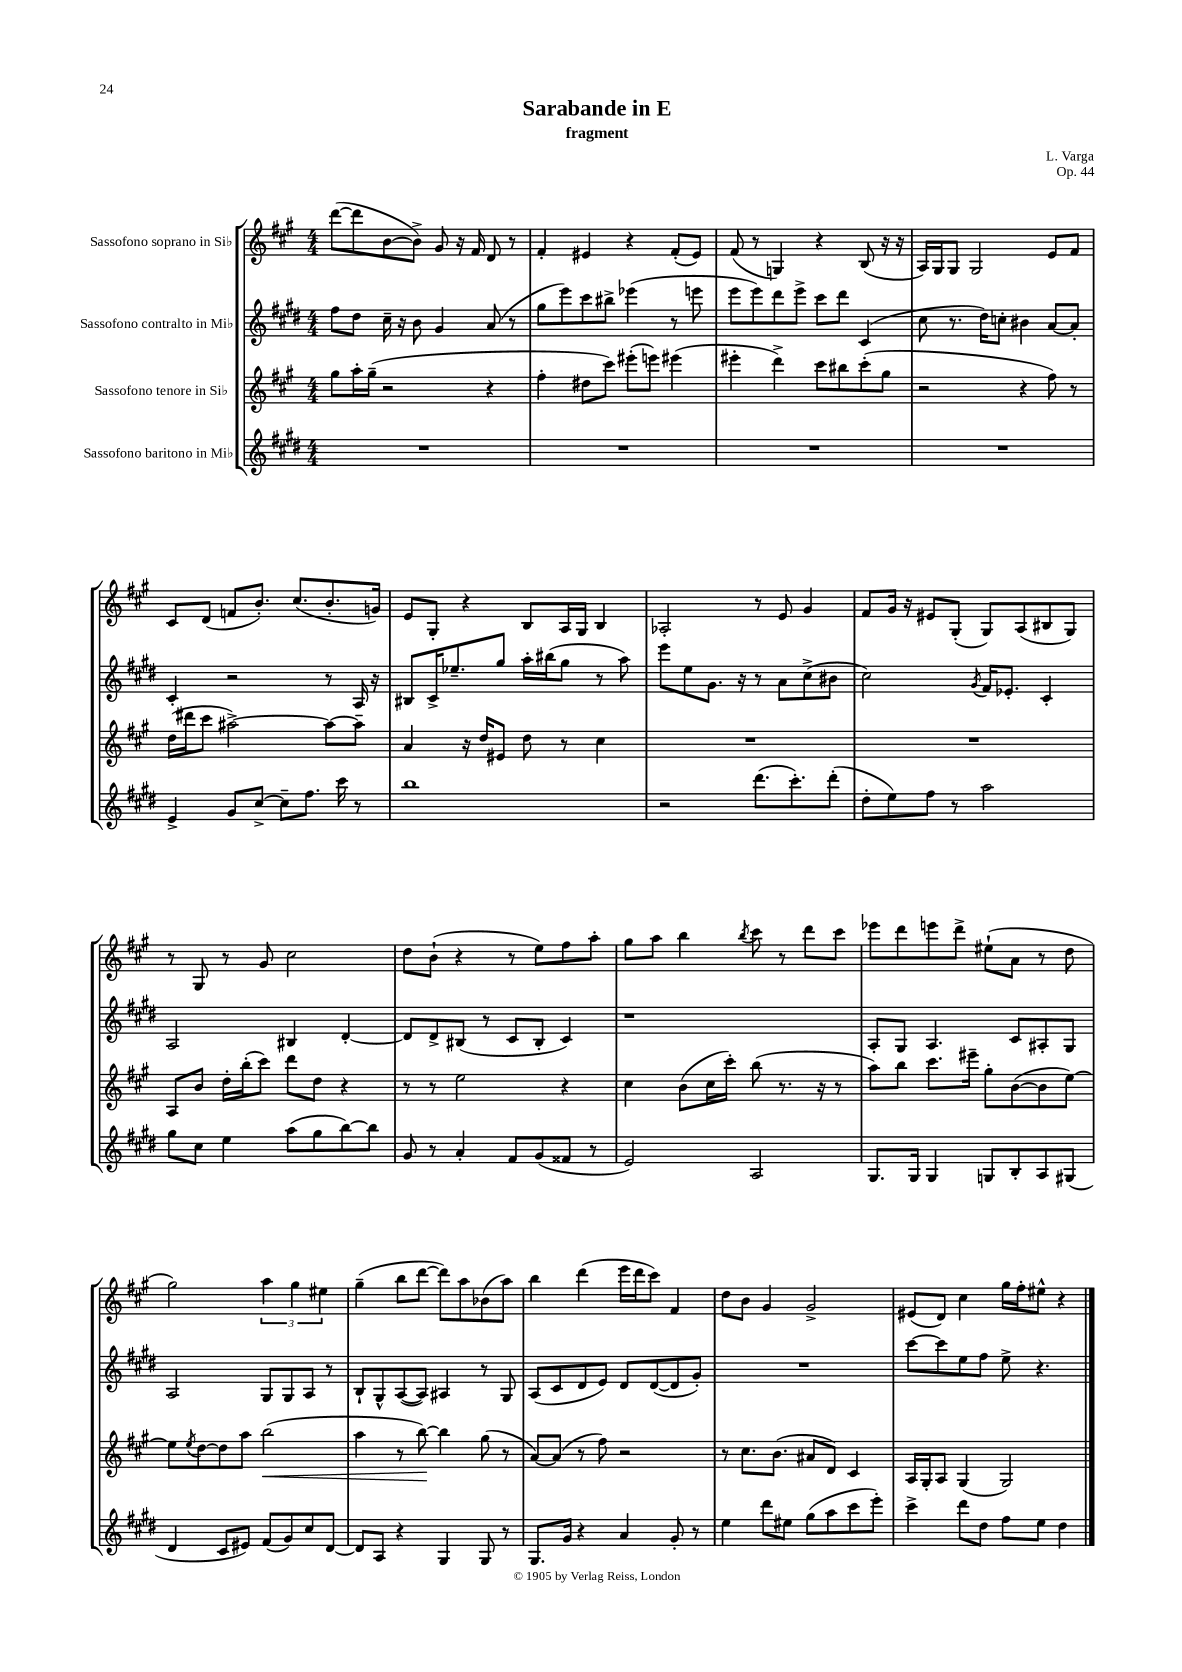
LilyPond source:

\header { title = "Sarabande in E" composer = "L. Varga" subtitle = "fragment" opus = "Op. 44" }
<<
\new StaffGroup <<
\new Staff = "s0" \with { instrumentName = "Sassofono soprano in Sib" } {
    \clef treble \key a \major \numericTimeSignature \time 4/4
    d'''8~( d'''8 b'8~ b'8->) gis'8 r16 fis'16 d'8 r8 |
    fis'4-. eis'4 r4 fis'8-.( eis'8) |
    fis'8( r8 g4) r4 b8( r16 r16 |
    a16) gis16 gis8 gis2 e'8 fis'8 |
    cis'8 d'8( f'8 b'8.-.) cis''8.( b'8.-. g'16) |
    e'8 gis8-. r4 b8 a16 gis16 b4 |
    aes2-. r8 e'8 gis'4 |
    fis'8 gis'16 r16 eis'8 gis8-.( gis8) a8( bis8 gis8) |
    r8 gis8 r8 gis'8 cis''2 |
    d''8 b'8-!( r4 r8 e''8) fis''8 a''8-. |
    gis''8 a''8 b''4 \acciaccatura { b''8 } cis'''8 r8 d'''8 cis'''8 |
    ees'''8 d'''8 e'''8 d'''8-> eis''8-!( a'8 r8 d''8 |
    gis''2) \tuplet 3/2 { a''4 gis''4 eis''4 } |
    gis''4--( b''8 d'''8~ d'''8) a''8 bes'8( a''8) |
    b''4 d'''4( e'''16 d'''16 cis'''8) fis'4 |
    d''8 b'8 gis'4 gis'2-> |
    eis'8( d'8) cis''4 gis''16 fis''16-. eis''8-^ r4 \bar "|." |
}
\new Staff = "s1" \with { instrumentName = "Sassofono contralto in Mib" } {
    \clef treble \key e \major \numericTimeSignature \time 4/4
    fis''8 dis''8 cis''16-- r16 b'8 gis'4 a'8( r8 |
    gis''8 e'''8) cis'''8 bis''8-> ees'''4( r8 e'''8 |
    e'''8 e'''8) dis'''8 e'''8-> cis'''8 dis'''8 cis'4( |
    cis''8 r8. dis''16) c''8-. bis'4 a'8~ a'8-. |
    cis'4-. r2 r8 a16 r16 |
    bis8 cis'16-> ees''8.-- gis''8 a''16-. bis''16( gis''8 r8 a''8) |
    e'''8 e''8 gis'8. r16 r8 a'8 cis''8->( bis'8 |
    cis''2) \acciaccatura { gis'8 } fis'16 ees'8.-. cis'4-. |
    a2 bis4 dis'4~-. |
    dis'8 dis'8-> bis8( r8 cis'8 bis8-. cis'4) |
    r1 |
    a8-. gis8 a4. cis'8 ais8-. gis8 |
    a2 gis8 gis8 a8 r8 |
    b8-! gis8-^ a8~( a8) ais4 r8 gis8 |
    a8( cis'8 dis'8 e'8) dis'8 dis'8~( dis'8 gis'8-.) |
    R1 |
    cis'''8~ cis'''8 e''8 fis''8 e''8-> r4. \bar "|." |
}
\new Staff = "s2" \with { instrumentName = "Sassofono tenore in Sib" } {
    \clef treble \key a \major \numericTimeSignature \time 4/4
    gis''8 a''16-. gis''16--( r2 r4 |
    fis''4-. dis''8 cis'''8) eis'''8-.( e'''8) eis'''4( |
    eis'''4-. d'''4->) cis'''8 bis''8 cis'''8-.( gis''8 |
    r2 r4 fis''8) r8 |
    d''16( dis'''16 cis'''8 ais''2~->) ais''8~ ais''8-- |
    a'4 r16 d''16 eis'8 d''8 r8 cis''4 |
    R1 |
    R1 |
    a8 b'8 d''16-. b''16-.( cis'''8) d'''8 d''8 r4 |
    r8 r8 e''2 r4 |
    cis''4 b'8( cis''16 cis'''16-.) b''8( r8. r16 r8 |
    a''8) b''8 cis'''8. eis'''16-- gis''8-. b'8~( b'8 e''8~) |
    e''8 \acciaccatura { e''8 } d''8~ d''8 a''8 b''2\<( |
    a''4 r8 b''8~\!) b''4 gis''8( r8 |
    a'8~) a'8( r8 fis''8) r2 |
    r8 cis''8. b'8.( ais'8 d'8) cis'4 |
    a16 gis16-. a8 gis4( gis2) \bar "|." |
}
\new Staff = "s3" \with { instrumentName = "Sassofono baritono in Mib" } {
    \clef treble \key e \major \numericTimeSignature \time 4/4
    R1 |
    R1 |
    R1 |
    R1 |
    e'4-> gis'8 cis''8~-> cis''8-- fis''8. cis'''16 r8 |
    b''1 |
    r2 dis'''8.( cis'''8.-.) dis'''8-.( |
    dis''8-. e''8) fis''8 r8 a''2 |
    gis''8 cis''8 e''4 a''8( gis''8 b''8~) b''8 |
    gis'8 r8 a'4-. fis'8 gis'8( fisis'8 r8 |
    e'2) a2 |
    gis8. gis16 gis4 g8 b8-. a8 gis8( |
    dis'4 cis'8 eis'8) fis'8( gis'8) cis''8 dis'8~ |
    dis'8 a8 r4 gis4 gis8 r8 |
    gis8. gis'16 r4 a'4 gis'8-. r8 |
    e''4 dis'''8 eis''8 gis''8( a''8 cis'''8 e'''8-.) |
    cis'''4-> dis'''8 dis''8 fis''8 e''8 dis''4 \bar "|." |
}
>>
>>
\layout { \context { \Score \remove "Bar_number_engraver" } }
